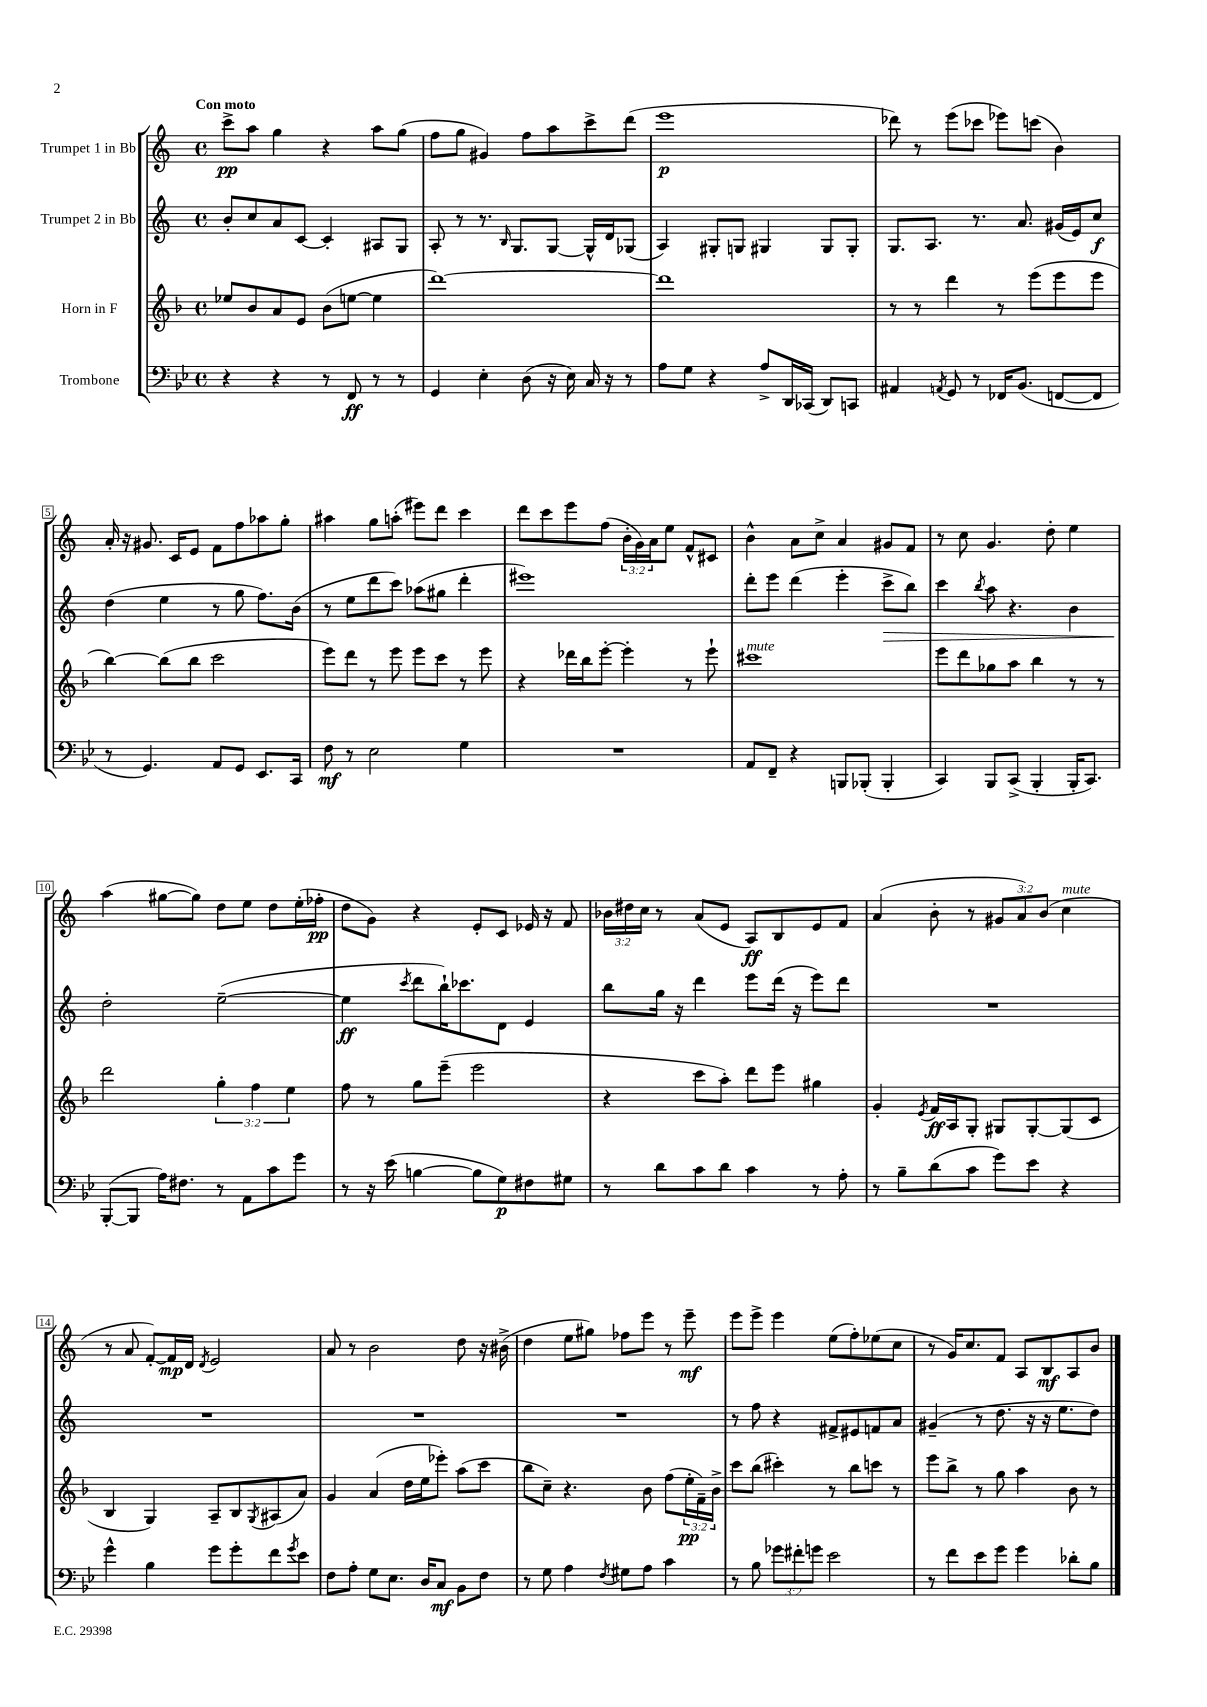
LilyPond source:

<<
\new StaffGroup <<
\new Staff = "s0" \with { instrumentName = "Trumpet 1 in Bb" } {
    \clef treble \key c \major \defaultTimeSignature \time 4/4 \override Staff.TupletNumber.text = #tuplet-number::calc-fraction-text \tempo "Con moto"
    c'''8->\pp a''8 g''4 r4 a''8 g''8( |
    f''8 g''8 gis'4) f''8 a''8 c'''8-> d'''8( |
    e'''1\p |
    des'''8) r8 e'''8( ces'''8 ees'''8) c'''8( b'4) |
    a'16-. r16 gis'8. c'16 e'8 f'8 f''8 aes''8 g''8-. |
    ais''4 g''8 a''8-.( eis'''8) d'''8 c'''4 |
    d'''8 c'''8 e'''8 f''8( \tuplet 3/2 { b'16-. g'16) a'16 } e''8 f'8-^ cis'8 |
    b'4-^ a'8 c''8-> a'4 gis'8 f'8 |
    r8 c''8 g'4. d''8-. e''4 |
    a''4( gis''8~ gis''8) d''8 e''8 d''8 e''16-.( fes''16-.\pp |
    d''8 g'8) r4 e'8-. c'8 ees'16 r16 f'8 |
    \tuplet 3/2 { bes'16 dis''16 c''16 } r8 a'8( e'8 a8\ff) b8 e'8 f'8 |
    a'4( b'8-. r8 \tuplet 3/2 { gis'8 a'8) b'8( } c''4^\markup { \italic "mute" } |
    r8 a'8 f'8~-.) f'16\mp d'16 \acciaccatura { d'8 } e'2 |
    a'8 r8 b'2 d''8 r16 bis'16->( |
    d''4 e''8 gis''8) fes''8 e'''8 r8 e'''8--\mf |
    e'''8 e'''8-> e'''4 e''8( f''8-.) ees''8( c''8 |
    r8 g'16) c''8. f'8 a8 b8\mf a8 b'8 \bar "|." |
}
\new Staff = "s1" \with { instrumentName = "Trumpet 2 in Bb" } {
    \clef treble \key c \major \defaultTimeSignature \time 4/4
    b'8-. c''8 a'8 c'8~ c'4-. ais8 g8 |
    a8-. r8 r8. \grace { b16 } g8. g8~ g16-^ d'16 ges8( |
    a4) gis8-. g8 gis4 gis8 gis8-. |
    g8. a8. r8. a'8. gis'16( e'16) c''8\f |
    d''4( e''4 r8 g''8 f''8.) b'16( |
    r8 e''8 d'''8 c'''8) aes''8( gis''8 d'''4-. |
    eis'''1) |
    d'''8-. e'''8 d'''4( e'''4-. c'''8->\> b''8) |
    c'''4 \acciaccatura { b''8 } a''8 r4. b'4 |
    d''2-.\! e''2~--( |
    e''4\ff \acciaccatura { c'''8 } d'''8 b''16-!) ces'''8. d'8 e'4 |
    b''8 g''16 r16 d'''4 e'''8 d'''16( r16 e'''8) d'''8 |
    R1 |
    R1 |
    R1 |
    R1 |
    r8 f''8 r4 fis'8-> eis'8 f'8 a'8 |
    gis'4--( r8 d''8. r16 r16 e''8. d''8) \bar "|." |
}
\new Staff = "s2" \with { instrumentName = "Horn in F" } {
    \clef treble \key f \major \defaultTimeSignature \time 4/4 \override Staff.TupletNumber.text = #tuplet-number::calc-fraction-text
    ees''8 bes'8 a'8 e'8 bes'8( e''8~ e''4 |
    d'''1~) |
    d'''1 |
    r8 r8 d'''4 r8 e'''8( e'''8 e'''8 |
    bes''4~) bes''8( bes''8 c'''2 |
    e'''8) d'''8 r8 e'''8 e'''8 c'''8 r8 e'''8 |
    r4 des'''16 bes''16 e'''8~-. e'''4-. r8 e'''8-! |
    cis'''1^\markup { \italic "mute" } |
    e'''8 d'''8 ges''8 a''8 bes''4 r8 r8 |
    d'''2 \tuplet 3/2 { g''4-. f''4 e''4 } |
    f''8 r8 g''8 e'''8--( e'''2 |
    r4 c'''8 a''8-.) d'''8 e'''8 gis''4 |
    g'4-. \acciaccatura { e'8 } f'16\ff a16 g8-. gis8 gis8~-. gis8( c'8 |
    bes4 g4) a8-- bes8 \acciaccatura { g8 } ais8( a'8) |
    g'4 a'4( d''16 e''16 ees'''8-.) a''8( c'''8 |
    bes''8 c''8--) r4. bes'8 f''8( \tuplet 3/2 { e''16-.\pp f'16--) bes'16-> } |
    c'''8 bes''8( cis'''4-.) r8 bes''8 c'''8 r8 |
    e'''8 bes''8-> r8 g''8 a''4 bes'8 r8 \bar "|." |
}
\new Staff = "s3" \with { instrumentName = "Trombone" } {
    \clef bass \key bes \major \defaultTimeSignature \time 4/4 \override Staff.TupletNumber.text = #tuplet-number::calc-fraction-text
    r4 r4 r8 f,8\ff r8 r8 |
    g,4 ees4-. d8( r16 ees16) c16 r16 r8 |
    a8 g8 r4 a8-> d,16 ces,16( d,8) c,8 |
    ais,4 \acciaccatura { a,8 } g,8 r8 fes,16 bes,8.( f,8~ f,8 |
    r8 g,4.) a,8 g,8 ees,8. c,16 |
    f8\mf r8 ees2 g4 |
    R1 |
    a,8 f,8-- r4 b,,8 bes,,8-.( bes,,4-. |
    c,4) bes,,8 c,8->( bes,,4-. bes,,16-. c,8.) |
    bes,,8~-.( bes,,8 a16) fis8. r8 a,8 c'8 g'8 |
    r8 r16 ees'16( b4~ b8 g8\p) fis8 gis8 |
    r8 d'8 c'8 d'8 c'4 r8 a8-. |
    r8 bes8-- d'8( c'8 g'8) ees'8 r4 |
    g'4-^ bes4 g'8 g'8-. f'8 \acciaccatura { g'8 } ees'8 |
    f8 a8-. g8 ees8. d16 c8\mf bes,8 f8 |
    r8 g8 a4 \acciaccatura { f8 } gis8 a8 c'4 |
    r8 bes8 \tuplet 3/2 { ges'8 fis'8-. g'8 } ees'2 |
    r8 f'8 ees'8 g'8 g'4 des'8-. bes8 \bar "|." |
}
>>
>>
\layout { \context { \Score \override BarNumber.stencil = #(make-stencil-boxer 0.1 0.3 ly:text-interface::print) } }
